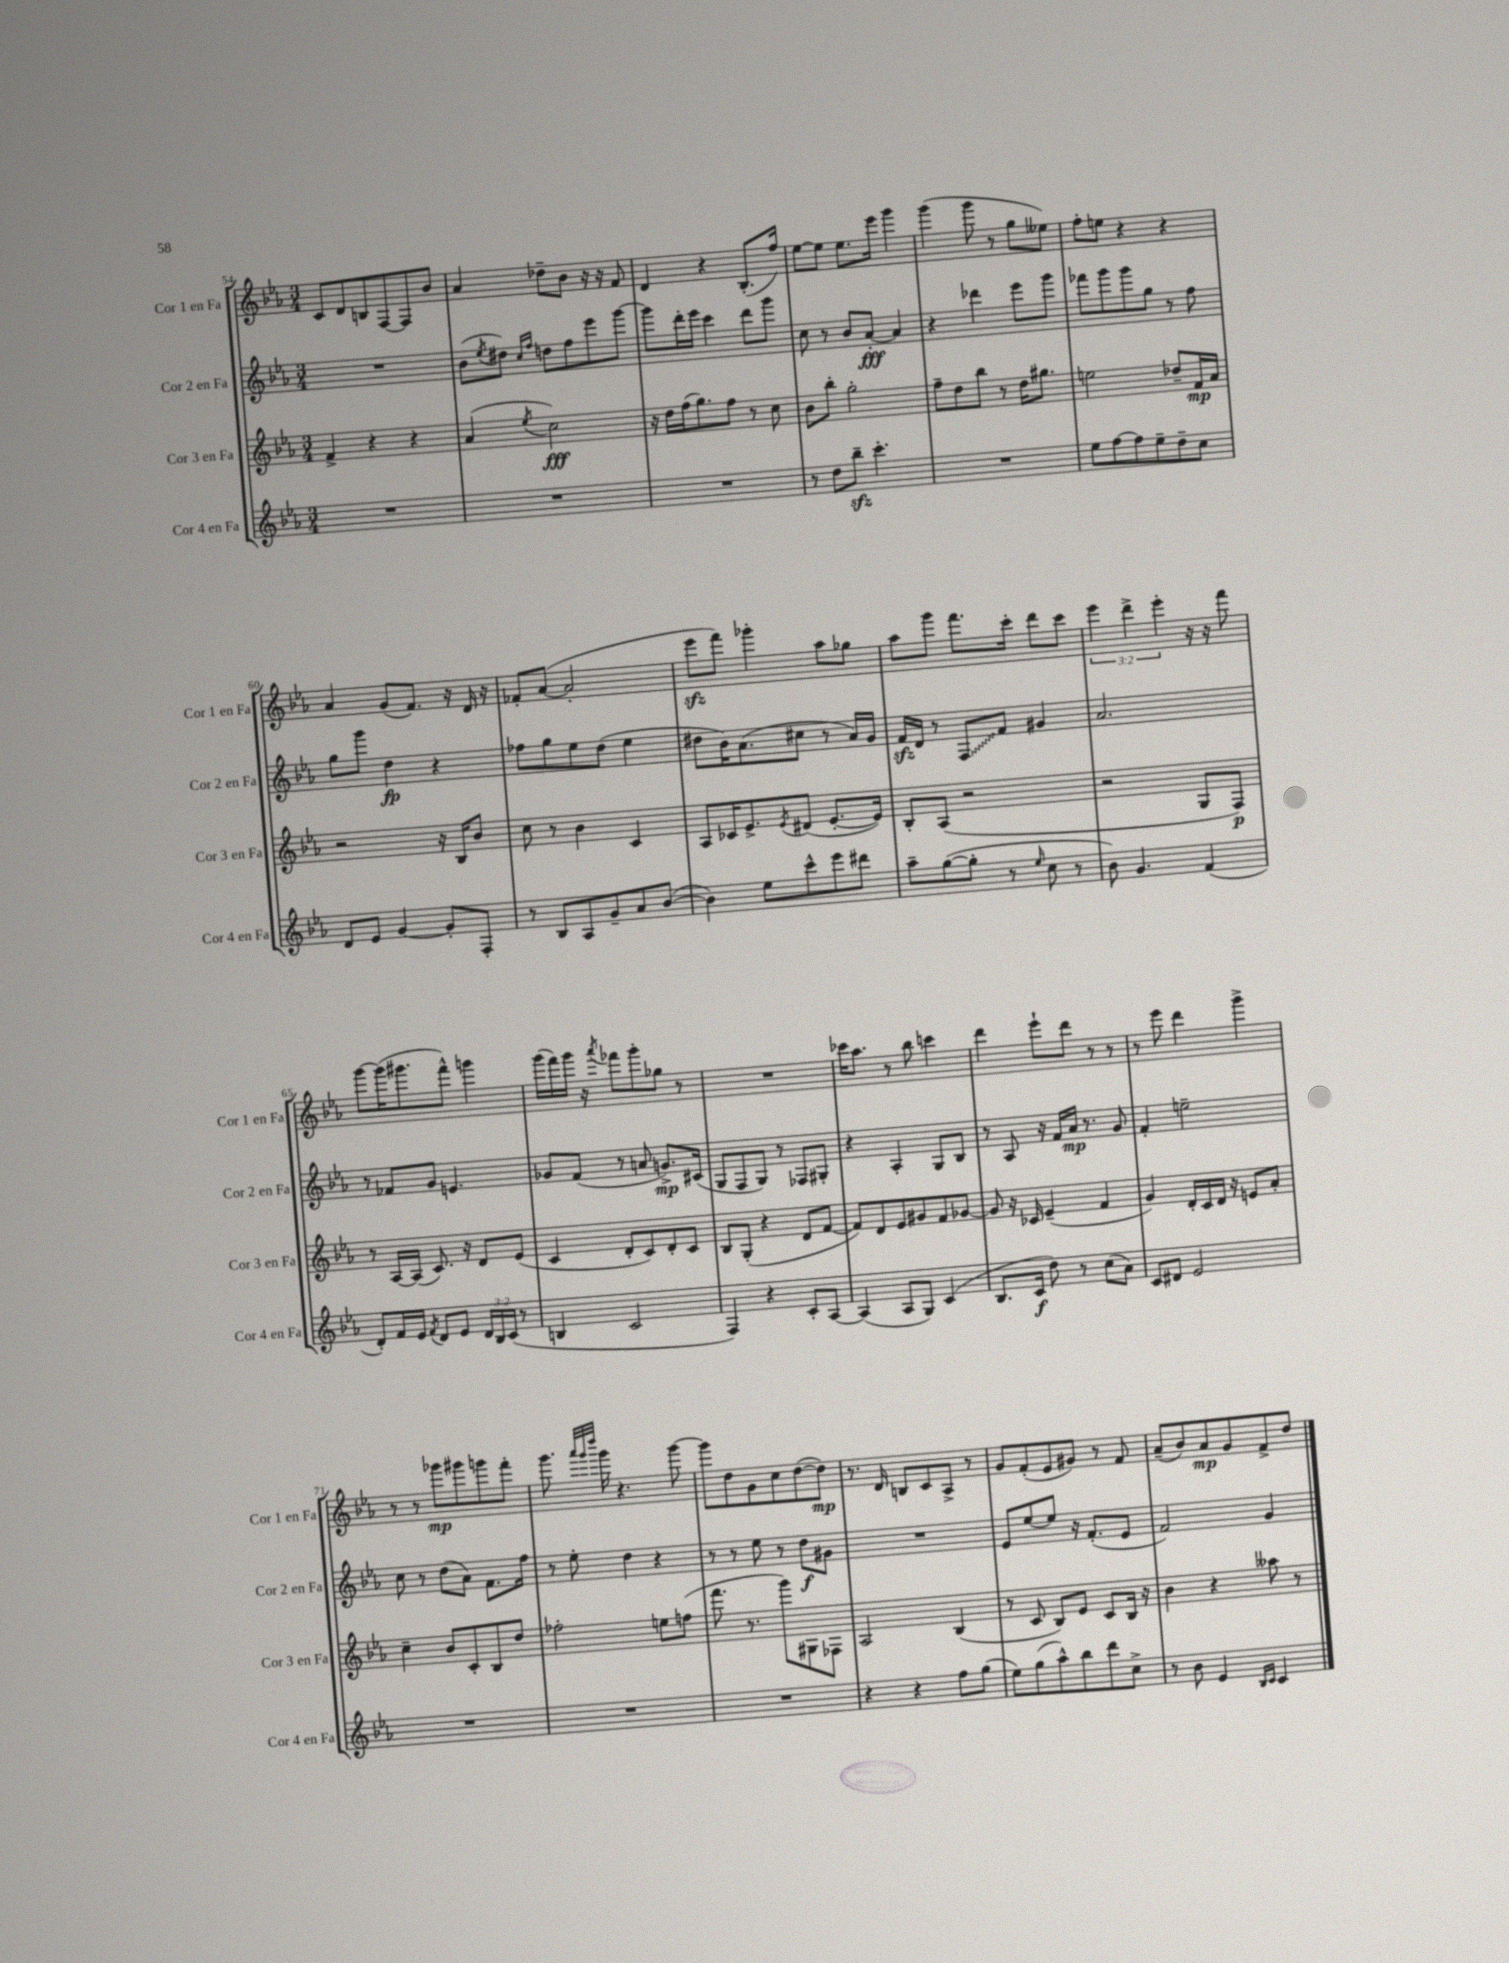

**kern	**kern	**kern	**kern
*staff4	*staff3	*staff2	*staff1
*clefG2	*clefG2	*clefG2	*clefG2
*k[b-e-a-]	*k[b-e-a-]	*k[b-e-a-]	*k[b-e-a-]
*M3/4	*M3/4	*M3/4	*M3/4
2.r	4f^/	2.r	8c/L
.	.	.	8d/
.	4r	.	8B/
.	.	.	[8F/
.	4r	.	8F/]
.	.	.	8b-/J
=	=	=	=
2.r	(4a-/	(8b-\L	4a-/
.	.	8qee-/	.
.	.	8dd#\J)	.
.	.	16qqcc/LL	.
.	8qee-/	16qqff/JJ	.
.	2cc\)	8dd\L	8dd-~\L
.	.	8ff\	8b-\J
.	.	8eee-\	16r
.	.	.	16r
.	.	[8ggg\J	8f/
=	=	=	=
2.r	16r	8ggg\]L	4d/
.	16dd\LL	.	.
.	(16ff\J	16ddd'\L	.
.	8.gg\)	16eee-\JJ	.
.	.	4ccc\	4r
.	8ff\J	.	.
.	8r	8ddd\L	(8.B-'/L
.	8cc\	8ggg\J	.
.	.	.	16ff/Jk)
=	=	=	=
8r	8b-\L	8cc\	[8ee-\L
8dd\L	8bb-'\J	8r	8ee-\]J
8bb-~\J	2gg'\	8b-/L	8.ee-\L
4.ccc'\	.	[8a-'/J	.
.	.	.	16eee-\Jk
.	.	4a-/]	4ggg\
=	=	=	=
2.r	8ff~\L	4r	(4ggg\
.	8dd\	.	.
.	8bb-\J	4ddd-\	8ggg\
.	8r	.	8r
.	16dd\LK	8eee-\L	8gg\L
.	8.gg#\J	.	.
.	.	8ggg\J	8ee--\J)
=	=	=	=
8ee-\L	2ee\	8fff-\L	8ff'\L
[8ff\	.	8ggg\	8ee\J
8ff\]	.	8ggg\	4r
8ee-~\	.	8gg\J	.
8dd~\	8dd-~/L	8r	4r
8cc\J	16f/L	8ff\	.
.	16a-/JJ	.	.
=	=	=	=
8d/L	2r	8gg\L	4a-/
8e-/J	.	8ggg\J	.
[4g/	.	4dd\	(8g/L
.	.	.	8.f/J)
8g'/]L	16r	4r	.
.	16B-/LK	.	16r
8F'/J	8b-/J	.	16d/
.	.	.	16r
=	=	=	=
8r	8cc\	8ff-\L	8f-'/L
8B-/L	8r	8gg\	([8a-/J
8A-/	4b-\	8ee-\	2a-'/]
8g~/	.	(8dd\J	.
8a-/	4c/	4ee-\	.
([8b-/J	.	.	.
=	=	=	=
4b-\])	8A-/L	8dd#\L	8eee-\L
.	16c-/K	16b-\K)	8fff\J)
.	8.e-^/	(8.a-\	.
8ee-\L	.	.	4ggg-'\
.	8qe-/	.	.
8ccc^^\	(8d#/J	8cc#\J	.
8eee-\	[8.e-'/L	8r	8aa-\L
8ddd#\J	.	16a-/LL)	8gg-\J
.	16e-/]Jk)	16g/JJ	.
=	=	=	=
8aa-~\L	8B-'/L	16f/LL	8aa-\L
.	.	16d/JJ	.
([8gg\	(8A-/J	8r	8ggg\J
8gg'\]J	2r	8F/L	8.fff\L
8r	.	8f/J	.
.	.	.	16ccc'\Jk
16qqee-/	.	.	.
8cc\	.	4g#/	8ddd\L
8r	.	.	8ccc\J
=	=	=	=
8b-\)	2r	2.a-/	6eee-\
4.g/	.	.	.
.	.	.	6ddd^\
.	.	.	6eee-'\
(4f/	8G/L	.	16r
.	.	.	16r
.	8F/J)	.	8fff\
=	=	=	=
8d'/L)	8r	8r	[8ggg\L
16f/L	[16A-/LL	8f-/L	(16ggg\]K
16e-/JJ	(16A-/]JJ	.	8.ggg#\
8qf/	.	.	.
8d/L	8.c/)	8g/J	.
8e-/J	.	4.e/	8fff^^\J)
.	16r	.	.
24d/LL	8d/L	.	4ggg\
24B-/	.	.	.
(24c/JJ	.	.	.
8r	(8e-/J	.	.
=	=	=	=
4B/	4c/	8g-/L	(16ggg\LL
.	.	.	16fff\)
.	.	(8f/J	16ggg\JJ
.	.	.	16r
.	.	.	8qaaa-/
2c/	8d'/L	8r	8fff-\L
.	8c/)	8a/	8ggg'\
.	8d'/	8.g^/L)	8gg-\J
.	8c/J	.	8r
.	.	(16c#/Jk	.
=	=	=	=
4F/)	8B-/L	8G/L	2.r
.	(8G'/J	8F/	.
4r	4r	8G/J)	.
.	.	8r	.
8c'/L	8d/L	8F-/L	.
[8A-/J	[8f/J	8G#'/J	.
=	=	=	=
(4A-/]	8f/]L)	4r	16ccc-\LK
.	.	.	8.aa-\J
.	8d/	.	.
8A-/L	8e-/	4A-'/	8r
8G/J)	8g#/	.	8bb-\
(4c/	8f/	8G/L	4ccc\
.	[8g-/J	8B-/J	.
=	=	=	=
8.B-/L	8g-/]	8r	4ddd\
.	16r	8A-/	.
16c/Jk	16c-/	.	.
8dd\)	(4e-~/	16r	8eee-`\L
.	.	16f/LL	.
8r	.	16a-/JJ	8ddd\J
.	.	8.r	.
(8cc\L	4f/	.	8r
8a-\J)	.	8g/	8r
=	=	=	=
8c/L	4g/)	4f'/	8r
8d#/J	.	.	8eee-\
2e-/	16d'/LL	2ee~\	4ddd\
.	16c/	.	.
.	16d/JJ	.	.
.	16r	.	.
.	8e/L	.	4ggg^\
.	8a-'/J	.	.
=	=	=	=
2.r	4cc~\	8cc\	8r
.	.	8r	8r
.	8b-/L	(8dd\L	8ggg-\L
.	8c'/	8a-\J)	8ggg#\
.	8B-/	8.f\L	8ggg\
.	8dd/J	.	8fff'\J
.	.	16ff\Jk	.
=	=	=	=
2.r	2ff-'\	8r	8.ggg\
.	.	8ee-'\	.
.	.	.	32qqaaa-/LLL
.	.	.	32qqggg/
.	.	.	32qqdddd/JJJ
.	.	.	16ggg\
.	.	4dd\	4.r
.	8ee\L	4r	.
.	(8ff\J	.	[8ggg\
=	=	=	=
2.r	8.fff\	8r	8ggg\]L
.	.	8r	8dd\
.	8.r	.	.
.	.	8ee-\	8g\
.	8ggg\L)	8r	8cc\
.	8G#\	8dd\L	([8dd\
.	8F-\J	8g#\J	8dd\]J)
=	=	=	=
4r	2A-/	2.r	8.r
.	.	.	16d/
4r	.	.	8B/L
.	.	.	8c/
8ff\L	(4B-/	.	8A-^/J
(8gg\J	.	.	8r
=	=	=	=
8ee-\L)	8r	8e-/L	8g/L
(8gg\	8c/	[8ee-/	(8f'/
8aa-^^\)	8B-/L)	8ee-/]J	8e-/
8bb-\	8e-/J	16r	8g#/J)
.	.	(8.f'/L	.
8ddd\	8c/L	.	8r
8cc^\J	16B-/Jk	8e-/J	8f/
.	16r	.	.
=	=	=	=
8r	4b-\	2f/)	(8a-~/L
8b-\	.	.	8b-/)
4e-/	4r	.	8a-/
.	.	.	8g/
16qqB-/LL	.	.	.
16qqc/JJ	.	.	.
4c/	8aa--\	4g/	8f^/
.	8r	.	8dd/J
==	==	==	==
*-	*-	*-	*-
